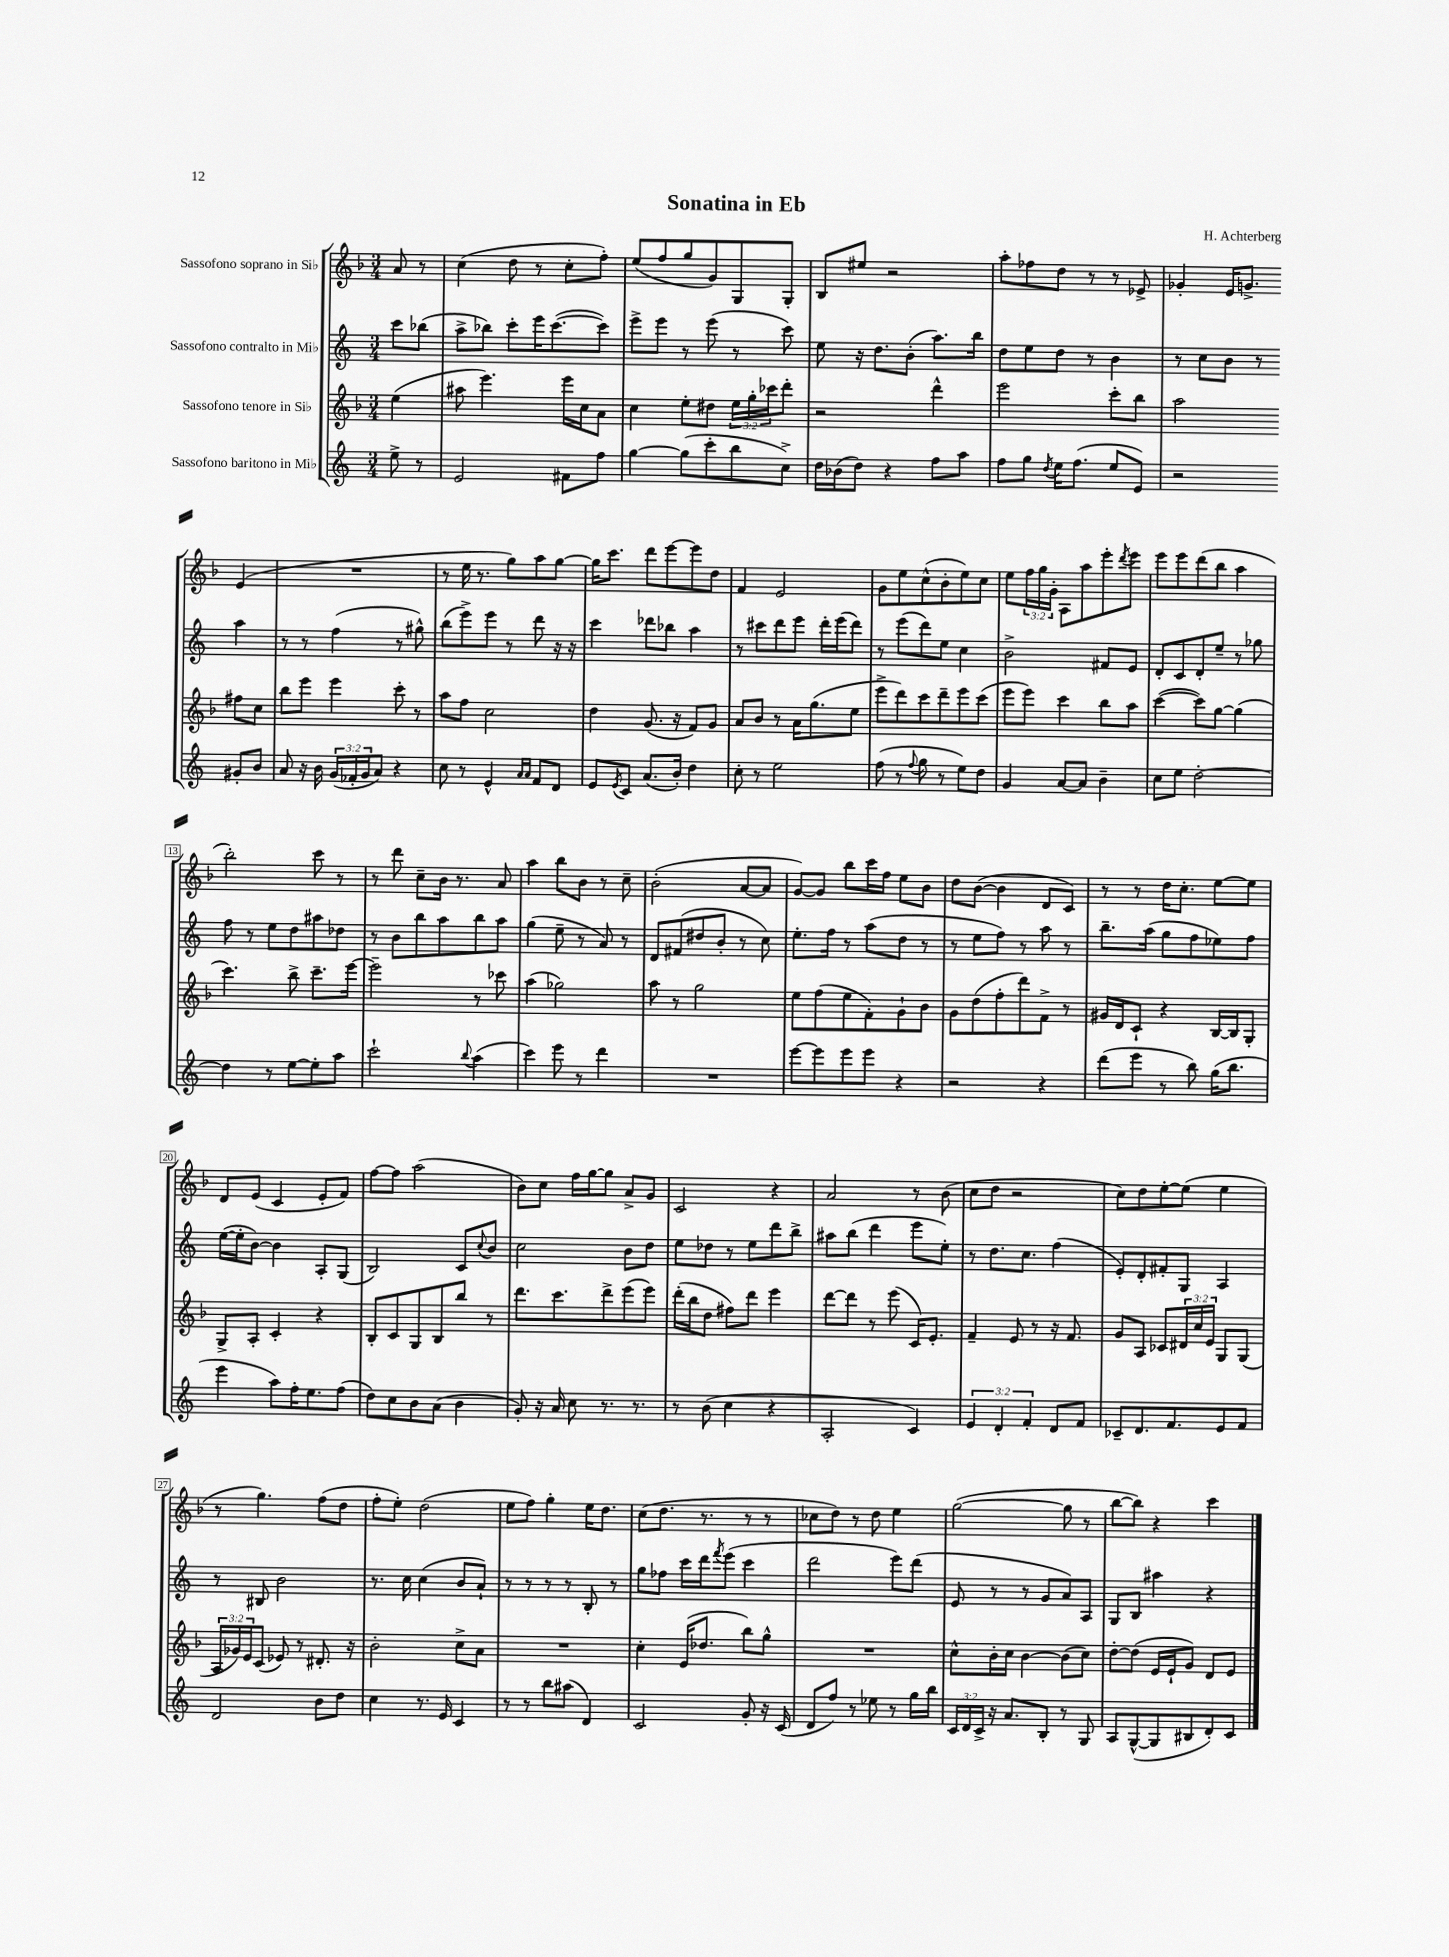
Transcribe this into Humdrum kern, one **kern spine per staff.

**kern	**kern	**kern	**kern
*staff4	*staff3	*staff2	*staff1
*clefG2	*clefG2	*clefG2	*clefG2
*k[]	*k[b-]	*k[]	*k[b-]
*M3/4	*M3/4	*M3/4	*M3/4
8ee^	(4ee	8ccc	8a
8r	.	(8bb-	8r
=	=	=	=
2e	8aa#	8aa^	(4cc
.	4.eee)	8bb-)	.
.	.	8ccc'	8dd
.	.	16eee	8r
.	.	([8.ccc	.
8f#	16eee	.	8cc'
.	16cc	.	.
8ff	8a	8ccc])	8ff')
=	=	=	=
[4gg	4cc	8eee^	(8ee
.	.	8eee	8ff
(8gg]	8ee'	8r	8gg
8ccc'	8dd#	(8eee	8g)
8bb	24ee	8r	8G
.	24gg'	.	.
.	24ccc-	.	.
8cc^)	8ddd'	8ccc)	8G'
=	=	=	=
16dd	2r	8ee	8B-
(16b-	.	.	.
8dd)	.	16r	8ee#
.	.	8.dd	.
4r	.	.	2r
.	.	(8b'	.
8ff	4ddd^^	8.aa)	.
8aa	.	.	.
.	.	16bb	.
=	=	=	=
8ff	2eee	8dd	8aa'
8gg	.	8ee	8ff-
8qdd	.	.	.
16ee	.	8dd	8dd
(8.ff	.	.	.
.	.	8r	8r
8ee	8ccc'	4b	8r
8e)	8bb-	.	8e-^
=	=	=	=
2r	2aa	8r	4g-'
.	.	8cc	.
.	.	8b	16e
.	.	.	8.g^
.	.	8r	.
8g#'	8ff#	4aa	(4e
8b	8cc	.	.
=	=	=	=
8a	8bb-	8r	2.r
16r	8eee	8r	.
16b	.	.	.
(24g	4eee	(4ff	.
24f-'	.	.	.
24g	.	.	.
8a)	.	.	.
4r	8ccc'	8r	.
.	8r	8gg#^^)	.
=	=	=	=
8cc	8aa	(8bb	8r
8r	8ff	8eee^)	16ee
.	.	.	8.r
4e^^	2cc	8eee	.
.	.	8r	8gg)
16qqa	.	.	.
16qqa	.	.	.
8f	.	8ddd	8aa
8d	.	16r	[8gg
.	.	16r	.
=	=	=	=
8e	4dd	4ccc	16gg]
.	.	.	8.ccc
8qe	.	.	.
8c	.	.	.
(8.a	(8.g	8ddd-	8ddd
.	.	8bb-	[8eee
16b')	16r	.	.
4dd	8f)	4aa	8eee]
.	8g	.	8dd
=	=	=	=
8cc'	8a	8r	4f
8r	8b-	8ccc#	.
2ee	8r	8ddd	2e
.	16a	8eee	.
.	(8.gg	.	.
.	.	16ddd'	.
.	.	(16eee	.
.	8ee	8ddd)	.
=	=	=	=
(8ff	8eee^	8r	8g
8r	8ddd)	(8eee	8ee
8qqff	.	.	.
8gg	8ccc	8ddd)	(8cc^^
8r	8ddd~	8ee	8b-'
8ee)	8eee	4cc	8ee)
8dd	(8ccc	.	8cc
=	=	=	=
4g	8eee	2b^	8ee
.	8eee)	.	24ff
.	.	.	24gg
.	.	.	24g'
[8a	4ccc	.	8A
8a]	.	.	8aa
4b~	8bb-	8f#	8eee'
.	.	.	8qddd
.	8aa	8e	8eee
=	=	=	=
8cc	([4ccc	8d'	8eee
8ee	.	8c	8eee
[2dd'	8ccc])	8d'	(8ddd
.	[8gg	8ee~	8bb-
.	(4gg]	8r	4aa
.	.	8gg-	.
=	=	=	=
4dd]	4.ccc)	8ff	2bb-')
.	.	8r	.
8r	.	8ee	.
[8ee	8bb-^	8dd	.
8ee']	8.ccc~	8aa#	8ccc
8aa	.	8dd-	8r
.	[16eee	.	.
=	=	=	=
2ccc`	2eee~]	8r	8r
.	.	8b	8ddd
.	.	8bb	8cc~
.	.	8aa	16b-
.	.	.	8.r
8qqbb	.	.	.
(4aa	8r	8bb	.
.	8ccc-	8aa	8a
=	=	=	=
4ccc)	(4aa	(4gg	4aa
8eee	2gg-)	8ee~	8bb-
8r	.	8r	8b-
4ddd	.	8a)	8r
.	.	8r	8cc~
=	=	=	=
2.r	8aa	8d	(2b-'
.	8r	(8f#	.
.	2gg	8dd#	.
.	.	8b'	.
.	.	8r	[8a
.	.	8cc)	8a]
=	=	=	=
[8eee	8ee	8.ee'	[8g)
8eee]	(8ff	.	8g]
.	.	16ff	.
8eee	8ee	8r	8bb-
8eee	8f')	(8aa	16ccc
.	.	.	16ff
4r	8g`	8dd	8ee
.	8b-	8r	8b-
=	=	=	=
2r	8g	8r	8dd
.	(8dd	8ee	([8b-
.	8ff'	8ff)	4b-]
.	8ddd)	8r	.
4r	8f^	8aa	8d
.	8r	8r	8c)
=	=	=	=
(8ddd	16g#	8.bb~	8r
.	16d	.	.
8eee	8c`	.	8r
.	.	(16aa	.
8r	4r	8gg	16dd
.	.	.	8.cc'
8bb)	.	8ff	.
(16gg	[16B-	8ee-)	[8ee
8.bb	16B-]	.	.
.	8G'	8ff	8ee]
=	=	=	=
4eee	8G^	([16ee	8d
.	.	16ee']	.
.	8A'	[8b)	(8e
8aa)	4c'	4b]	4c
16ff'	.	.	.
8.ee	.	.	.
.	4r	8A'	8e'
(8ff	.	(8G	8f)
=	=	=	=
8dd)	8B-'	2B)	[8ff
8cc	8c	.	8ff]
8b	8G	.	(2aa
(8a	8B-	.	.
4b	8bb-	8c	.
.	.	8qqcc	.
.	8r	8b	.
=	=	=	=
8g')	8.ddd	2cc	8b-)
16r	.	.	8cc
16a	8.ccc	.	.
8cc	.	.	16ff
.	.	.	[16gg
8.r	8ddd^	.	8gg]
.	(8eee	8b	8a^
8.r	.	.	.
.	8eee)	8dd	8g
=	=	=	=
8r	(16ddd'	8ee	2c
.	16bb-	.	.
(8b	8dd	8dd-	.
4cc	8ff#)	8r	.
.	8ddd	8ee	.
4r	4eee	8ddd	4r
.	.	8bb^	.
=	=	=	=
2A'	[8ddd	8aa#	2a
.	8ddd]	(8bb	.
.	8r	4ddd	.
.	(8eee	.	.
4c)	16c)	8eee	8r
.	8.e'	.	.
.	.	8ee')	(8b-
=	=	=	=
6e	4f~	8r	8cc
.	.	8.dd	8dd
6d'	.	.	.
.	8e	.	2r
.	.	8.cc	.
6f'	.	.	.
.	8r	.	.
8d	16r	(4ff	.
.	8.f	.	.
8f	.	.	.
=	=	=	=
8c-~	8g	8e')	8cc)
8.d	8A	8d'	8dd
.	8c-	8f#'	[8ee'
8.f	.	.	.
.	24d#	8G	(8ee]
.	24cc	.	.
.	24e	.	.
8e	8G	4A	4ee
8f	(8G	.	.
=	=	=	=
2d	24A	8r	8r
.	24g-)	.	.
.	24e	.	.
.	(8c	8B#	4.gg)
.	8e-)	2b	.
.	8r	.	.
8b	8.d#'	.	(8ff
8dd	.	.	8dd
.	16r	.	.
=	=	=	=
4cc	2b-'	8.r	8ff'
.	.	.	8ee')
.	.	16cc	.
8.r	.	(4cc	(2dd
16e	.	.	.
4c	8cc^	8b	.
.	8a	8a`)	.
=	=	=	=
8r	2.r	8r	8ee
8r	.	8r	8ff)
8bb	.	8r	4gg'
(8aa#	.	8r	.
4d)	.	8B'	16ee
.	.	.	8.dd
.	.	8r	.
=	=	=	=
2c	4cc'	8gg	(8cc
.	.	8ff-	8.dd
.	(16e	16ccc	.
.	8.dd-	16ddd	8.r
.	.	8qfff	.
.	.	(8eee	.
8g'	8bb-)	4ccc	8r
16r	8gg^^	.	8r
(16c	.	.	.
=	=	=	=
8d	2.r	2ddd	8cc-
8ff)	.	.	8dd)
8r	.	.	8r
8ee-	.	.	8dd
8r	.	8eee)	4ee
16gg	.	(8ddd	.
16bb	.	.	.
=	=	=	=
24c	8cc^^	8e	([2gg
24d	.	.	.
24c^	.	.	.
16r	16b-'	8r	.
8.a	16cc	.	.
.	[4b-	8r	.
8B'	.	8g	.
8r	(8b-]	8a)	8gg]
8G	8cc)	8A	8r
=	=	=	=
8A	[8dd'	8G	[8bb-
([8G^^	(8dd]	8B	8bb-])
8G]	16e	4aa#	4r
.	16e`	.	.
8B#	8g)	.	.
8d')	8d	4r	4ccc
8c	8e	.	.
==	==	==	==
*-	*-	*-	*-
